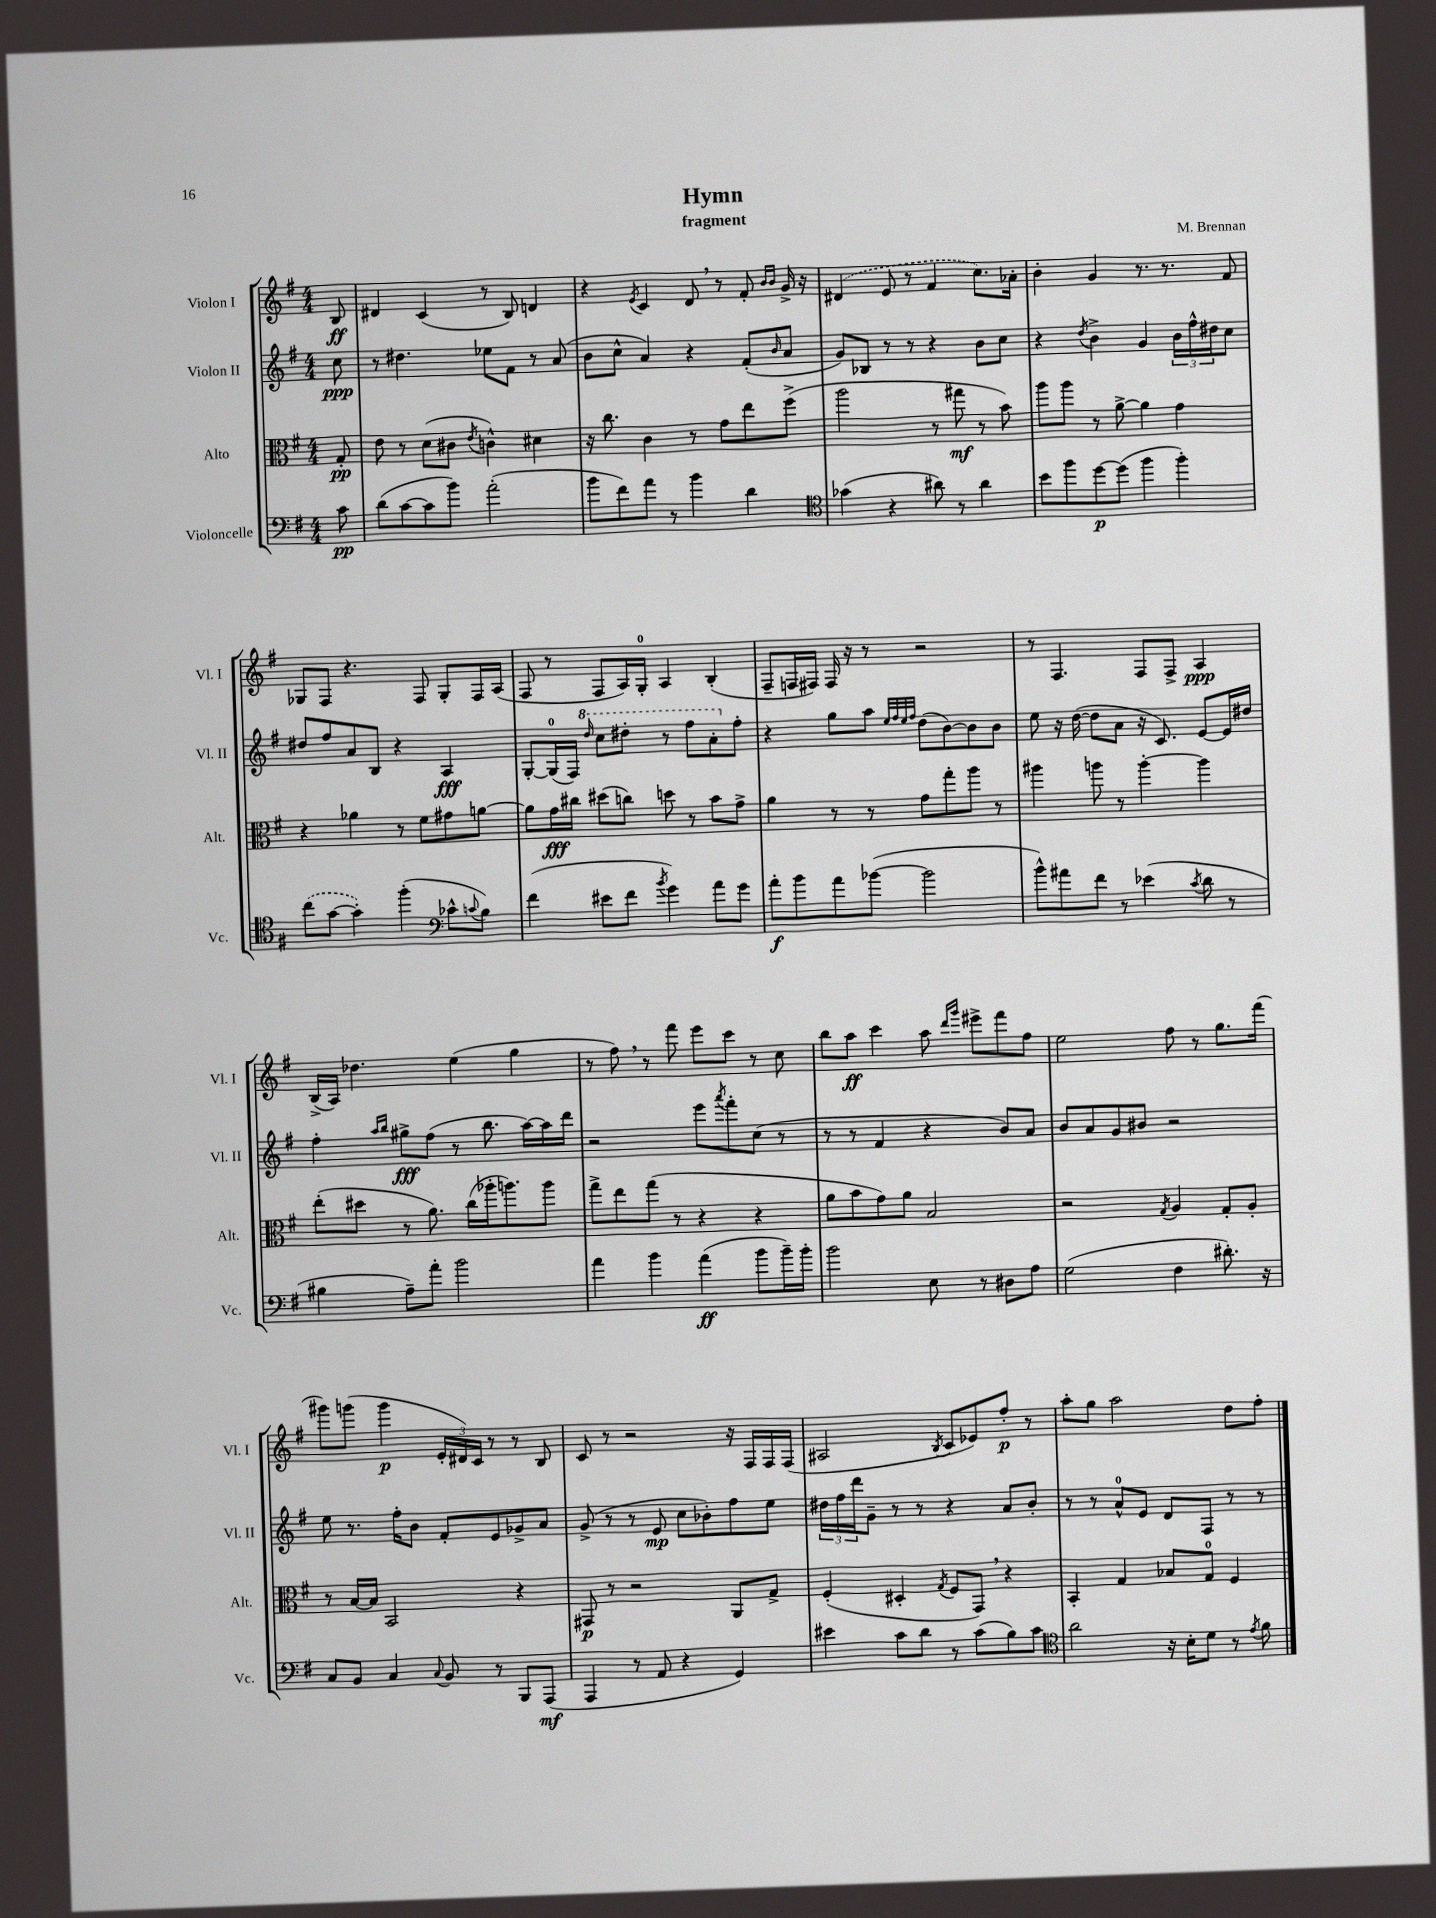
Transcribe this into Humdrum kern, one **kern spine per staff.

**kern	**kern	**kern	**kern
*staff4	*staff3	*staff2	*staff1
*clefF4	*clefC3	*clefG2	*clefG2
*k[f#]	*k[f#]	*k[f#]	*k[f#]
*M4/4	*M4/4	*M4/4	*M4/4
8c	8G'	8cc	8B
=	=	=	=
(8d	8e	8r	4d#
[8c	8r	4.dd#	.
8c]	(8d	.	(4c
8b)	8c#	.	.
.	8qe	.	.
(2a'	4c^^)	8ee-	8r
.	.	8f#	8B)
.	4d#	8r	4d
.	.	(8a	.
=	=	=	=
8b	16r	8b	4r
.	8.cc	.	.
8f#)	.	8cc^^	.
.	.	.	8qe
8a	4c	4a)	4c
8r	.	.	.
4b	8r	4r	8d
.	8g	.	8r
4d	8ee	(8f#'	8f#'
.	.	.	16qqb
.	.	16qqb	16qqb
.	(8ff#^	8a	16g^
.	.	.	16r
=	=	=	=
*clefC4	*	*	*
(4g-	2aa	8g)	(4d#
.	.	8B-	.
4r	.	8r	8e
.	.	8r	8r
8a#)	8r	4r	4f#
8r	8gg#	.	.
4a#	8r	8b	8.cc)
.	8b)	8cc	.
.	.	.	16a-'
=	=	=	=
8b	8aa	4r	4b'
8ff#	8aa	.	.
.	.	8qdd	.
[8dd	8r	4b^	4g
(8dd]	[8a^	.	.
4ff#	4a]	4g	8.r
.	.	.	8.r
4ff#')	4g	24b	.
.	.	24ff#^^	.
.	.	24dd#	.
.	.	8cc	8f#
=	=	=	=
(8cc	4r	8dd#	8G-
[8g	.	8ff#	8F#
4g'])	4a-	8a	4.r
.	.	8B	.
(4ff#'	8r	4r	.
.	8f#	.	8F#
*clefF4	*	*	*
8c-^^	8g#	4A	8G-'
8qqc	.	.	.
8B)	[8a	.	16F#
.	.	.	(16A
=	=	=	=
(4f#	8a]	[8G'	8F#
.	16g	(16G]	8r
.	16cc#	16F#)	.
.	.	16qqddd	.
8e#	(8dd#	8ccc	8F#
8f#	8cc)	8ddd#'	16A)
.	.	.	16G'
8qb	.	.	.
4g)	8dd	8r	4A
.	8r	8fff#	.
8a	8b	8aa'	(4B'
8g	8g^	8ff#'	.
=	=	=	=
8a'	4a	4r	8F#~
8b	.	.	16F
.	.	.	16F#)
8a	8r	8gg	16F#
.	.	.	16r
([8b-	8r	8aa	8r
.	.	32qqee	.
.	.	32qqff#	.
.	.	32qqee	.
.	.	32qqff#	.
2b-]	8g	(8dd	2r
.	8gg'	[8b)	.
.	8aa	8b]	.
.	8r	8b	.
=	=	=	=
8b^^)	4aa#	8ee	8r
8a#	.	16r	4.F#
.	.	([16dd	.
8f#	8aa	8dd]	.
8r	8r	8a	.
(4e-	[4aa'	16r	8F#
.	.	8.c)	.
.	.	.	8F#^
8qc	.	.	.
8d	4aa]	[8e	4A
8r	.	16e]	.
.	.	16dd#	.
=	=	=	=
4B#	(8ee'	4ff#'	(16B^
.	.	.	16A)
.	8dd#	.	4.dd-
.	.	16qqaa	.
.	.	16qqbb	.
8A~)	8r	8gg#^	.
8a'	8.a)	(8ff#	.
2b	.	8r	(4ee
.	(16cc	.	.
.	16aa-'	8.bb	.
.	8.aa)	.	.
.	.	.	4gg
.	.	[16aa)	.
.	8aa	16aa]	.
.	.	16ddd	.
=	=	=	=
4a	8gg^	2r	8r
.	8ee	.	8ff#)
4b	(8gg	.	8r
.	8r	.	8fff#
(4a	4r	8eee	8eee
.	.	8qaaa	.
.	.	8fff#'	8ccc
8b	4r	(8cc	8r
16b~)	.	8r	8cc
16b'	.	.	.
=	=	=	=
2b	8a	8r	8bb
.	8b	8r	8aa
.	8g)	4f#	4ccc
.	8a	.	.
8E	2B	4r	8aa
.	.	.	16qqddd
.	.	.	16qqggg
8r	.	.	8eee#^
8D#	.	8b)	8fff#
8A	.	8a	8ff#
=	=	=	=
(2G	2r	8b	2ee
.	.	8a	.
.	.	8g	.
.	.	8b#	.
.	8qG	.	.
4F#	4A	2r	8ff#
.	.	.	8r
8.d#')	8G'	.	8.gg
.	8A'	.	.
16r	.	.	(16fff#
=	=	=	=
8C	8r	8ee	8ggg#)
8BB	[16B	8.r	(8ggg
.	16B]	.	.
4C	2BB	.	4ggg
.	.	16ff#'	.
.	.	8b	.
8qqC	.	.	.
8BB	.	8f#'	24e'
.	.	.	24d#)
.	.	.	24c
8r	.	8e	8r
8BBB	4r	8g-^	8r
(8AAA	.	8a	8B
=	=	=	=
4AAA	8GG#	(8g^	8c
.	8r	8r	8r
8r	2r	8r	2r
8AA	.	8e	.
4r	.	8cc	.
.	.	8b-')	.
4GG)	8AA	8ff#	16r
.	.	.	16F#
.	8G^	8ee	16F#
.	.	.	(16F#
=	=	=	=
4e#	(4F#'	24dd#	2A#
.	.	24ff#	.
.	.	24ddd	.
.	.	8g~	.
8c	4D#'	8r	.
8d	.	8r	.
.	8qG	.	8qB
8r	8F#	4r	8c
(8c	8GG)	.	8e-)
8B)	4r	8a	8ff#'
8c	.	8b'	8r
=	=	=	=
*clefC4	*	*	*
2a	4BB'	8r	8aa'
.	.	8r	8gg
.	4G	8a^^	2aa
.	.	8e	.
16r	8B-	8d	.
16B'	.	.	.
8d	8G	8F#	.
8r	4F#	8r	8dd
8qe	.	.	.
8f#	.	8r	8ff#'
==	==	==	==
*-	*-	*-	*-
